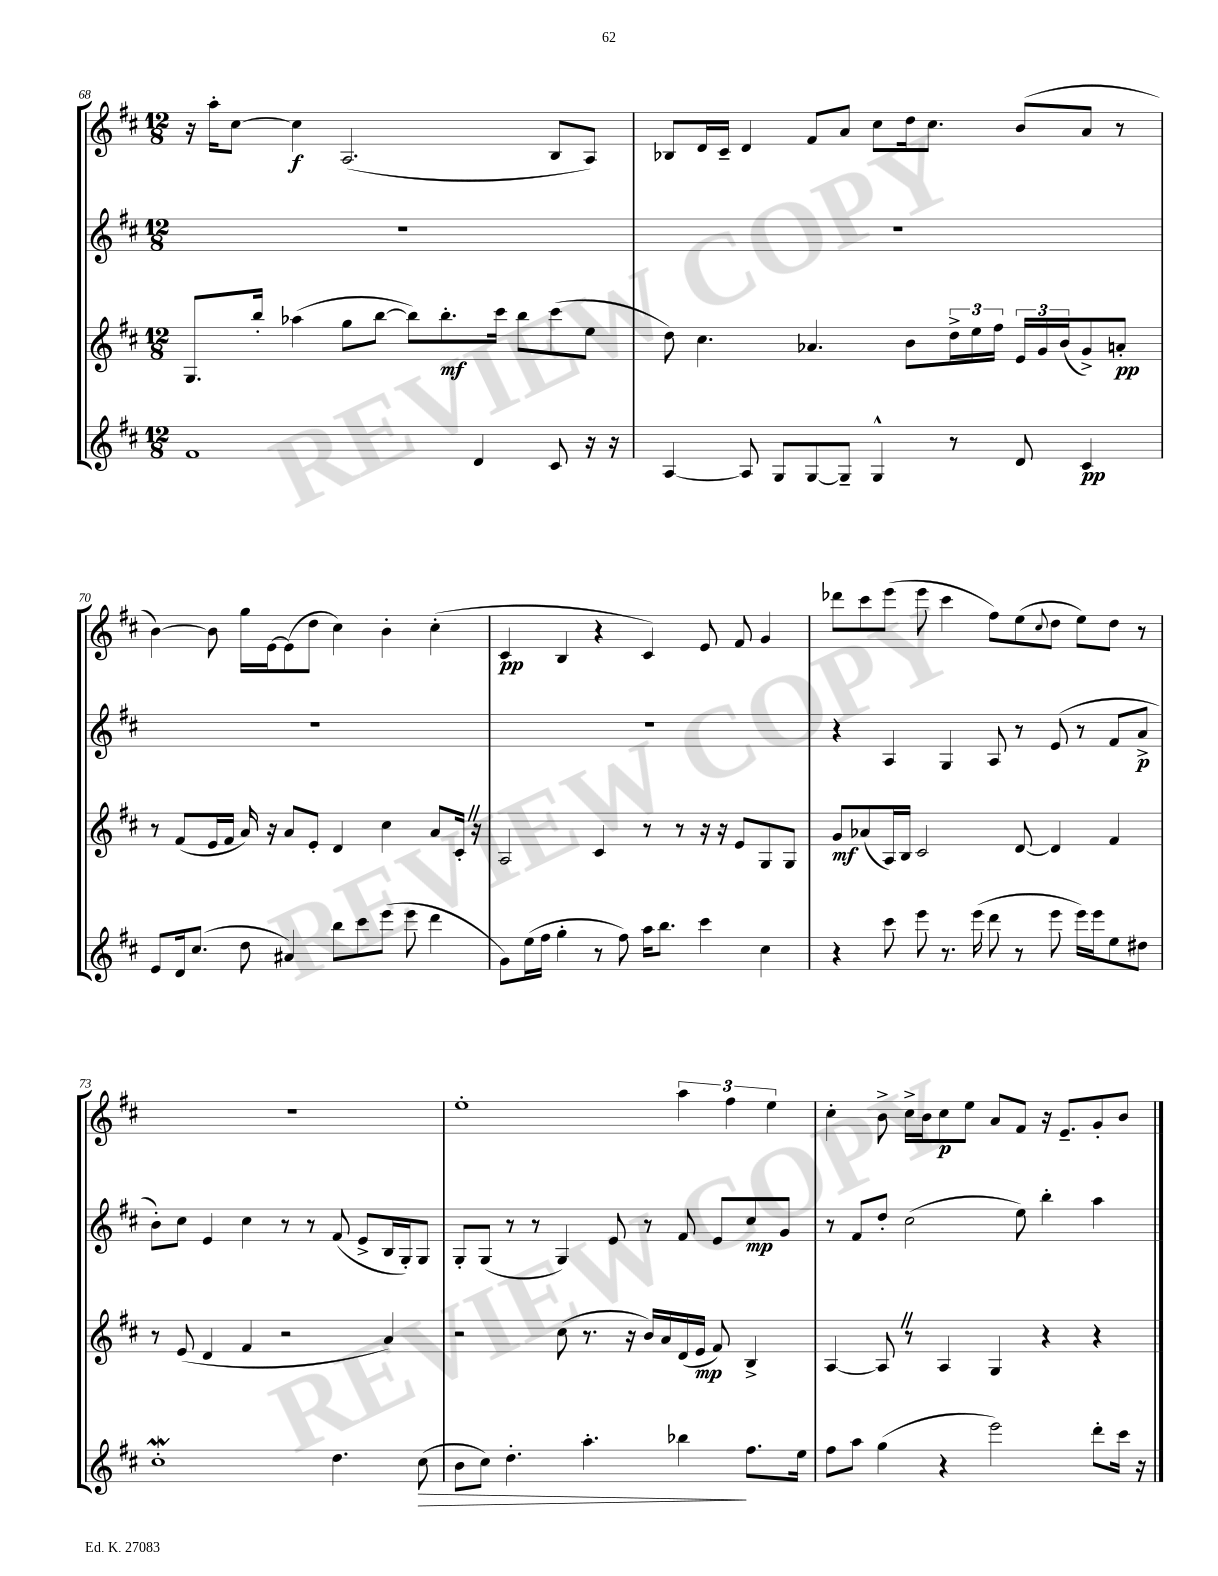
<<
\new StaffGroup <<
\new Staff = "s0" {
    \clef treble \key d \major \numericTimeSignature \time 12/8
    r16 a''16-. cis''8~ cis''4\f a2.( b8 a8) |
    bes8 d'16 cis'16-- d'4 fis'8 a'8 cis''8 d''16 cis''8. b'8( a'8 r8 |
    b'4~) b'8 g''16 e'16~ e'8( d''8 cis''4) b'4-. cis''4-.( |
    cis'4\pp b4 r4 cis'4) e'8 fis'8 g'4 |
    des'''8 cis'''8 e'''8( e'''8 cis'''4 fis''8) e''8( \appoggiatura { cis''8 } d''8 e''8) d''8 r8 |
    R1. |
    e''1-. \tuplet 3/2 { a''4 fis''4 e''4 } |
    cis''4-. b'8-> cis''16-> b'16 cis''8\p e''8 a'8 fis'8 r16 e'8.-- g'8-. b'8 \bar "|." |
}
\new Staff = "s1" {
    \clef treble \key d \major \numericTimeSignature \time 12/8
    R1. |
    R1. |
    R1. |
    R1. |
    r4 a4 g4 a8 r8 e'8( r8 fis'8 a'8->\p |
    b'8-.) cis''8 e'4 cis''4 r8 r8 fis'8( e'8-> b16 g16-.) g8 |
    g8-. g8( r8 r8 g4) e'8 r8 fis'8 e'8 cis''8\mp g'8 |
    r8 fis'8 d''8-. cis''2( e''8) b''4-. a''4 \bar "|." |
}
\new Staff = "s2" {
    \clef treble \key d \major \numericTimeSignature \time 12/8
    g8. b''16-. aes''4( g''8 b''8~ b''8) b''8.-.\mf cis'''16 b''8 cis'''8( e''8 |
    d''8) cis''4. aes'4. b'8 \tuplet 3/2 { d''16-> e''16 fis''16 } \tuplet 3/2 { e'16 g'16 b'16( } g'8->) a'8-.\pp |
    r8 fis'8( e'16 fis'16 a'16) r16 a'8 e'8-. d'4 cis''4 a'8 cis'16-. \once \override BreathingSign.text = \markup { \musicglyph "scripts.caesura.straight" } \breathe r16 |
    a2 cis'4 r8 r8 r16 r16 e'8 g8 g8 |
    g'8\mf aes'8( a16) b16 cis'2 d'8~ d'4 fis'4 |
    r8 e'8( d'4 fis'4 r2 a'4) |
    r2 cis''8( r8. r16 b'16) a'16 d'16( e'16\mp fis'8) b4-> |
    a4~ a8 \once \override BreathingSign.text = \markup { \musicglyph "scripts.caesura.straight" } \breathe r8 a4 g4 r4 r4 \bar "|." |
}
\new Staff = "s3" {
    \clef treble \key d \major \numericTimeSignature \time 12/8
    fis'1 d'4 cis'8 r16 r16 |
    a4~ a8 g8 g8~ g8-- g4-^ r8 d'8 cis'4\pp |
    e'8 d'16 cis''8.( d''8 ais'4) b''8 cis'''8 e'''8( e'''8 d'''4 |
    g'8) e''16( fis''16 g''4-. r8 fis''8) a''16 b''8. cis'''4 cis''4 |
    r4 cis'''8 e'''8 r8. e'''16( d'''8 r8 e'''8 e'''16) e'''16 e''8 dis''8 |
    cis''1-.\mordent d''4. cis''8\>( |
    b'8 cis''8) d''4.-. a''4.-. bes''4\! fis''8. e''16 |
    fis''8 a''8 g''4( r4 e'''2) d'''8-. cis'''16 r16 \bar "|." |
}
>>
>>
\layout { \context { \Score currentBarNumber = #68 } }
